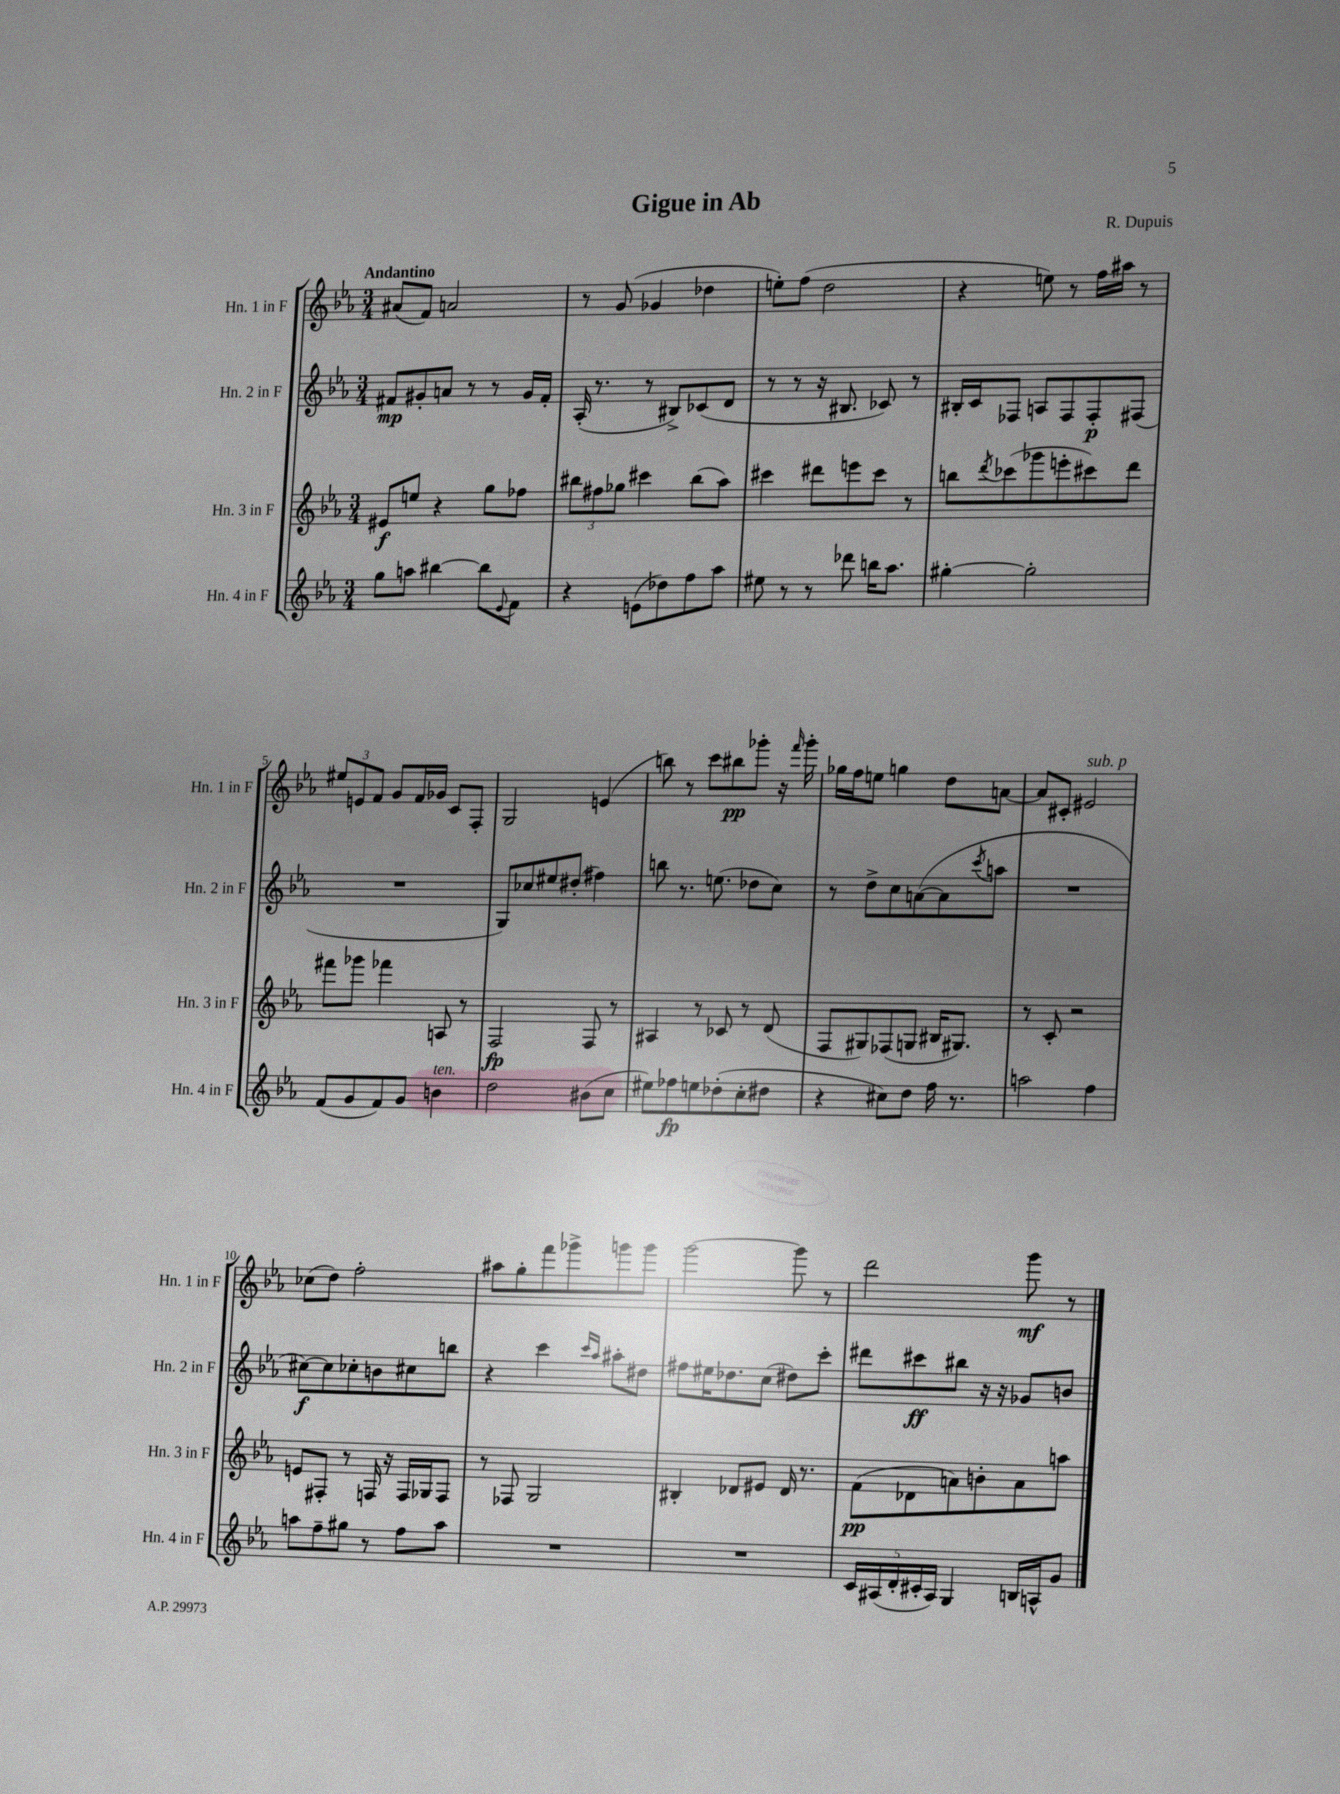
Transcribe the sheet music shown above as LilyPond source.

\header { title = "Gigue in Ab" composer = "R. Dupuis" }
<<
\new StaffGroup <<
\new Staff = "s0" \with { instrumentName = "Hn. 1 in F" shortInstrumentName = "Hn. 1 in F" } {
    \clef treble \key ees \major \numericTimeSignature \time 3/4 \tempo "Andantino"
    ais'8( f'8) a'2 |
    r8 g'8( ges'4 des''4 |
    e''8-.) f''8( d''2 |
    r4 e''8) r8 f''16 ais''16 r8 |
    \tuplet 3/2 { eis''8 e'8 f'8 } g'8 f'16 ges'16 c'8 f8-. |
    g2 e'4( |
    b''8) r8 c'''8 bis''8\pp ges'''8-. r16 \grace { f'''16 } ges'''16-. |
    ges''16 f''16 e''8 g''4 d''8 a'8~ |
    a'8 cis'8-. eis'2^\markup { \italic "sub. p" } |
    ces''8( d''8) f''2-. |
    ais''8 g''8-. f'''8 ges'''8-> g'''8 g'''8 |
    g'''2~ g'''8 r8 |
    d'''2 g'''8\mf r8 \bar "|." |
}
\new Staff = "s1" \with { instrumentName = "Hn. 2 in F" shortInstrumentName = "Hn. 2 in F" } {
    \clef treble \key ees \major \numericTimeSignature \time 3/4
    fis'8\mp gis'8-. a'8 r8 r8 gis'16 fis'16-. |
    aes16-.( r8. r8 bis8->) ces'8( d'8 |
    r8 r8 r16 bis8. ces'8) r8 |
    bis16-. c'16 fes8 a8 fes8 fes8-.\p fis8( |
    R2. |
    g8) ces''8 eis''8 dis''8-.( fis''4) |
    b''8 r8. e''8.( des''8 c''8) |
    r8 d''8-> c''8 a'8~( a'8 \acciaccatura { c'''8 } a''8 |
    R2. |
    cis''8~\f) cis''8 ces''8-. b'8 cis''8 b''8 |
    r4 c'''4 \grace { c'''16 aes''16 } ais''8-. dis''8 |
    fis''8 eis''16 des''8. c''8( dis''8) c'''8-. |
    dis'''8 cis'''8\ff bis''8 r16 r16 ges'8 b'8 \bar "|." |
}
\new Staff = "s2" \with { instrumentName = "Hn. 3 in F" shortInstrumentName = "Hn. 3 in F" } {
    \clef treble \key ees \major \numericTimeSignature \time 3/4
    eis'8\f e''8 r4 g''8 fes''8 |
    \tuplet 3/2 { bis''8 fis''8 ges''8 } cis'''4 bis''8( aes''8) |
    cis'''4 dis'''8 e'''8 cis'''8 r8 |
    b''8 \acciaccatura { d'''8 } ces'''8( ges'''8 e'''8-. cis'''8) d'''8 |
    fis'''8 ges'''8 fes'''4 a8 r8 |
    f2\fp f8 r8 |
    ais4 r8 ces'8 r8 d'8( |
    f8 gis8) fes8( g8 bis16 gis8.) |
    r8 c'8-. r2 |
    e'8 fis8-. r8 f16 r16 f16 ges16 f8 |
    r8 fes8 g2 |
    bis4-. des'8 eis'8 des'16 r8. |
    f'8\pp( des'8 a'8) b'8-. a'8 a''8 \bar "|." |
}
\new Staff = "s3" \with { instrumentName = "Hn. 4 in F" shortInstrumentName = "Hn. 4 in F" } {
    \clef treble \key ees \major \numericTimeSignature \time 3/4
    g''8 a''8 bis''4~ bis''8 \appoggiatura { ees'8 } f'8 |
    r4 e'8( des''8) f''8 aes''8 |
    eis''8 r8 r8 des'''8 b''16 aes''8. |
    gis''4~-. gis''2-. |
    f'8( g'8 f'8) g'8 b'4^\markup { \italic "ten." } |
    d''2 bis'8( c''8 |
    eis''8) fes''8\fp e''8 des''8-.( c''8-. dis''8 |
    r4 cis''8) d''8 f''16 r8. |
    a''2 f''4 |
    a''8 f''8-- gis''8 r8 f''8 a''8 |
    R2. |
    R2. |
    \tuplet 5/4 { c'16 ais16( d'16-. cis'16-. ais16) } g4 b16 a16-^ g'8 \bar "|." |
}
>>
>>
